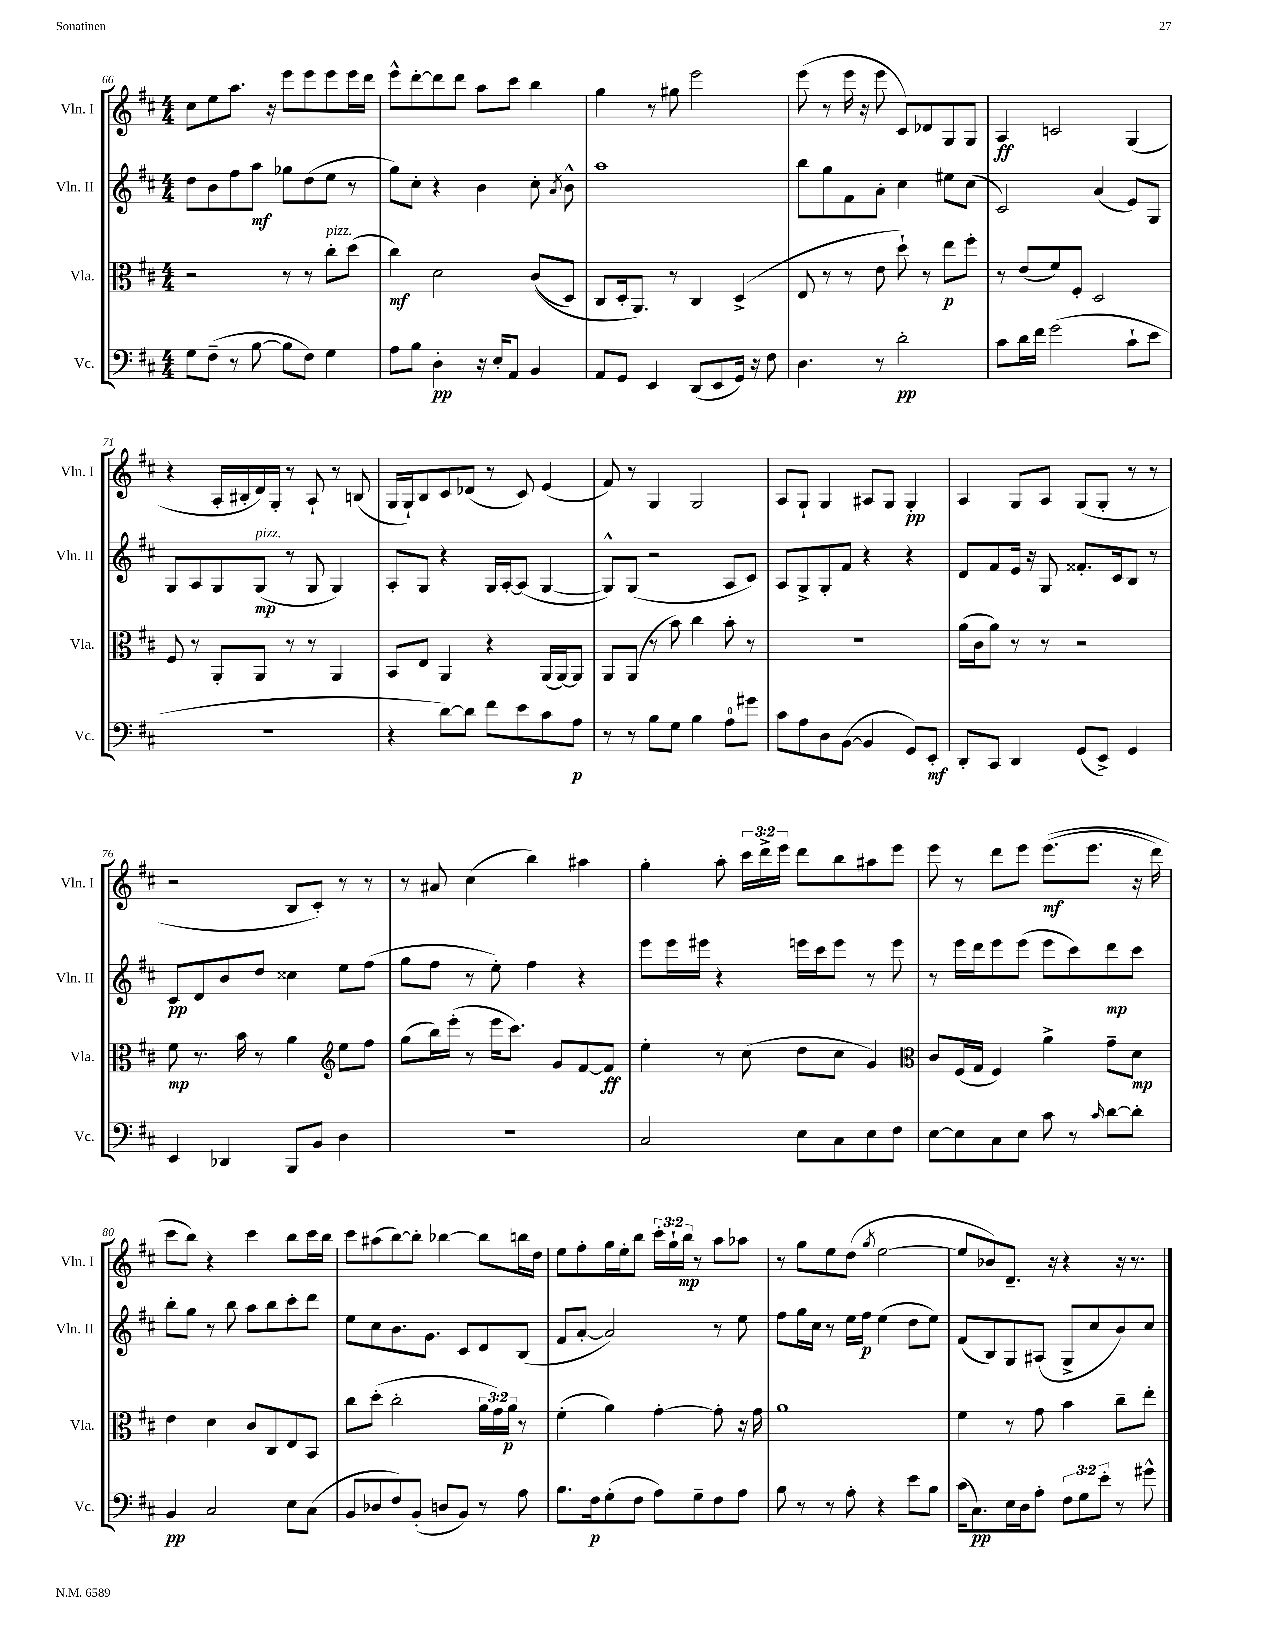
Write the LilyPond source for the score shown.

<<
\new StaffGroup <<
\new Staff = "s0" \with { instrumentName = "Vln. I" shortInstrumentName = "Vln. I" } {
    \clef treble \key d \major \numericTimeSignature \time 4/4 \override Staff.TupletNumber.text = #tuplet-number::calc-fraction-text
    \autoBeamOff cis''8[ e''8 a''8.] r16 e'''8[ e'''8 e'''8 e'''16 d'''16] |
    e'''8[-^ d'''8~-. d'''8 d'''8] a''8[ cis'''8] b''4 |
    g''4 r8 gis''8 e'''2 |
    e'''8( r8 e'''16 r16 e'''8 cis'8[) des'8 g8 g8] |
    a4\ff c'2 g4( |
    r4 a16[-. bis16-. d'16) g16]-. r8 a8-! r8 b8( |
    g16[ g16-!) b8 cis'8 des'8]( r8 cis'8) e'4( |
    fis'8) r8 g4 g2 |
    a8[ g8]-! g4 ais8[ g8] g4-.\pp |
    a4 g8[ a8] g8[( g8]-. r8 r8 |
    r2 b8[ cis'8]-.) r8 r8 |
    r8 ais'8 cis''4( b''4) ais''4 |
    g''4-. a''8-. \tuplet 3/2 { cis'''16[ d'''16-> e'''16] } d'''8[ b''8 ais''8 e'''8] |
    e'''8 r8 d'''8[ e'''8] e'''8.[\mf(\( e'''8.] r16 d'''16) |
    cis'''8[ b''8]\) r4 cis'''4 b''8[ cis'''16 b''16] |
    cis'''8[ ais''8( b''8~) b''8]-. bes''4~ bes''8[ b''16 d''16] |
    e''8[ fis''8-. g''16 e''16-. b''8] \tuplet 3/2 { cis'''16[-. g''16-! b''16]\mp } r8 a''8[ aes''8] |
    r8 g''8[ e''8 d''8]( \acciaccatura { g''8 } e''2~ |
    e''8[ bes'8) d'8.]-- r16 r4 r16 r8. \bar "|." |
}
\new Staff = "s1" \with { instrumentName = "Vln. II" shortInstrumentName = "Vln. II" } {
    \clef treble \key d \major \numericTimeSignature \time 4/4
    \autoBeamOff d''8[ b'8 fis''8 a''8]\mf ges''8[ d''8( e''8] r8 |
    g''8[) cis''8]-. r4 b'4 cis''8-. \acciaccatura { a'8 } b'8-^ |
    a''1 |
    b''8[ g''8 fis'8 a'8]-. cis''4 eis''8[ cis''8]( |
    cis'2) a'4( e'8[) g8] |
    g8[ a8 g8 g8]\mp^\markup { \italic "pizz." }( r8 g8 g4) |
    a8[-. g8] r4 g16[ a16~-. a8]( g4~ |
    g8[-^) g8]( r2 a8[ cis'8]) |
    a8[ g8-> g8-. fis'8] r4 r4 |
    d'8[ fis'8 e'16] r16 g8 fisis'8.[-. cis'16 b8] r8 |
    cis'8[\pp d'8 b'8 d''8] cisis''4 e''8[ fis''8]( |
    g''8[ fis''8] r8 e''8-.) fis''4 r4 |
    e'''8[ e'''16 eis'''16] r4 e'''16[ cis'''16 e'''8] r8 e'''8 |
    r8 e'''16[ d'''16 e'''8 e'''8]( e'''8[ cis'''8) d'''8\mp cis'''8] |
    b''8[-. g''8] r8 b''8 a''8[ b''8 cis'''8-. d'''8] |
    e''8[ cis''8 b'8. g'8.] cis'8[ d'8 b8]( |
    fis'8[ a'8]~-. a'2) r8 e''8 |
    fis''8[ g''16 cis''16] r8 e''16[ fis''16]\p e''4( d''8[ e''8]) |
    fis'8[( b8) g8 ais8]( g8[-> cis''8 b'8) cis''8] \bar "|." |
}
\new Staff = "s2" \with { instrumentName = "Vla." shortInstrumentName = "Vla." } {
    \clef alto \key d \major \numericTimeSignature \time 4/4 \override Staff.TupletNumber.text = #tuplet-number::calc-fraction-text
    \autoBeamOff r2 r8 r8 cis''8[-.^\markup { \italic "pizz." } d''8]( |
    cis''4\mf) d'2 cis'8[(\( d8]) |
    cis8[ d16-. a,8.]\) r8 cis4 d4->( |
    e8 r8 r8 e'8 d''8-!) r8 e''8[\p fis''8]-. |
    r8 e'8[( fis'8) fis8]-. d2 |
    fis8 r8 a,8[-. a,8] r8 r8 a,4 |
    b,8[ e8] a,4 r4 a,16[( a,16~) a,8] |
    a,8[ a,8]( r8 b'8) cis''4 b'8-. r8 |
    r1 |
    a'16[( cis'16 a'8]) r8 r8 r2 |
    fis'8\mp r8. b'16 r8 a'4 \clef treble e''8[ fis''8] |
    g''8[( b''16) e'''16]-.( r8 e'''16[ cis'''8.]) g'8[ fis'8~ fis'8]\ff |
    e''4-. r8 cis''8( d''8[ cis''8] g'4) |
    \clef alto cis'8[ fis16( g16] fis4) a'4-> g'8[-- d'8]\mp |
    e'4 d'4 cis'8[ cis8 e8 b,8] |
    cis''8[ d''8]-.( cis''2-. \tuplet 3/2 { a'16[ g'16) a'16]\p } r8 |
    fis'4-.( a'4) g'4~-. g'8-. r16 g'16 |
    a'1 |
    fis'4 r8 g'8 b'4 cis''8[-- e''8]-. \bar "|." |
}
\new Staff = "s3" \with { instrumentName = "Vc." shortInstrumentName = "Vc." } {
    \clef bass \key d \major \numericTimeSignature \time 4/4 \override Staff.TupletNumber.text = #tuplet-number::calc-fraction-text
    \autoBeamOff g8[ fis8]--( r8 b8~ b8[ fis8]) g4 |
    a8[ b8] d4-.\pp r16 e16[-. a,8] b,4 |
    a,8[ g,8] e,4 d,8[( e,8 g,16]) r16 fis8 |
    d4. r8 d'2-.\pp |
    cis'8[ d'16 fis'16] g'2( cis'8[-! e'8] |
    R1 |
    r4 d'8[~) d'8] fis'8[ e'8 cis'8 a8]\p |
    r8 r8 b8[ g8] b4 a8[-0 gis'8] |
    cis'8[ a8 d8 b,8]~( b,4 g,8[) e,8]-.\mf |
    d,8[-. cis,8] d,4 g,8[( e,8]->) g,4 |
    e,4 des,4 b,,8[ b,8] d4 |
    R1 |
    cis2 e8[ cis8 e8 fis8] |
    e8[~ e8 cis8 e8] cis'8 r8 \grace { cis'16 } d'8[~ d'8]-. |
    b,4\pp cis2 e8[ cis8]( |
    b,8[ des8 fis8) b,8]-.( d8[ b,8]) r8 a8 |
    b8.[ fis16\p g8-.( fis8] a8[) g8-- fis8 a8] |
    b8 r8 r8 a8-. r4 e'8[ b8] |
    cis'16[( cis8.\pp) e16 d16 a8]-. \tuplet 3/2 { fis8[ g8 e'8]-. } r8 gis'8-^ \bar "|." |
}
>>
>>
\layout { \context { \Score currentBarNumber = #66 } }
